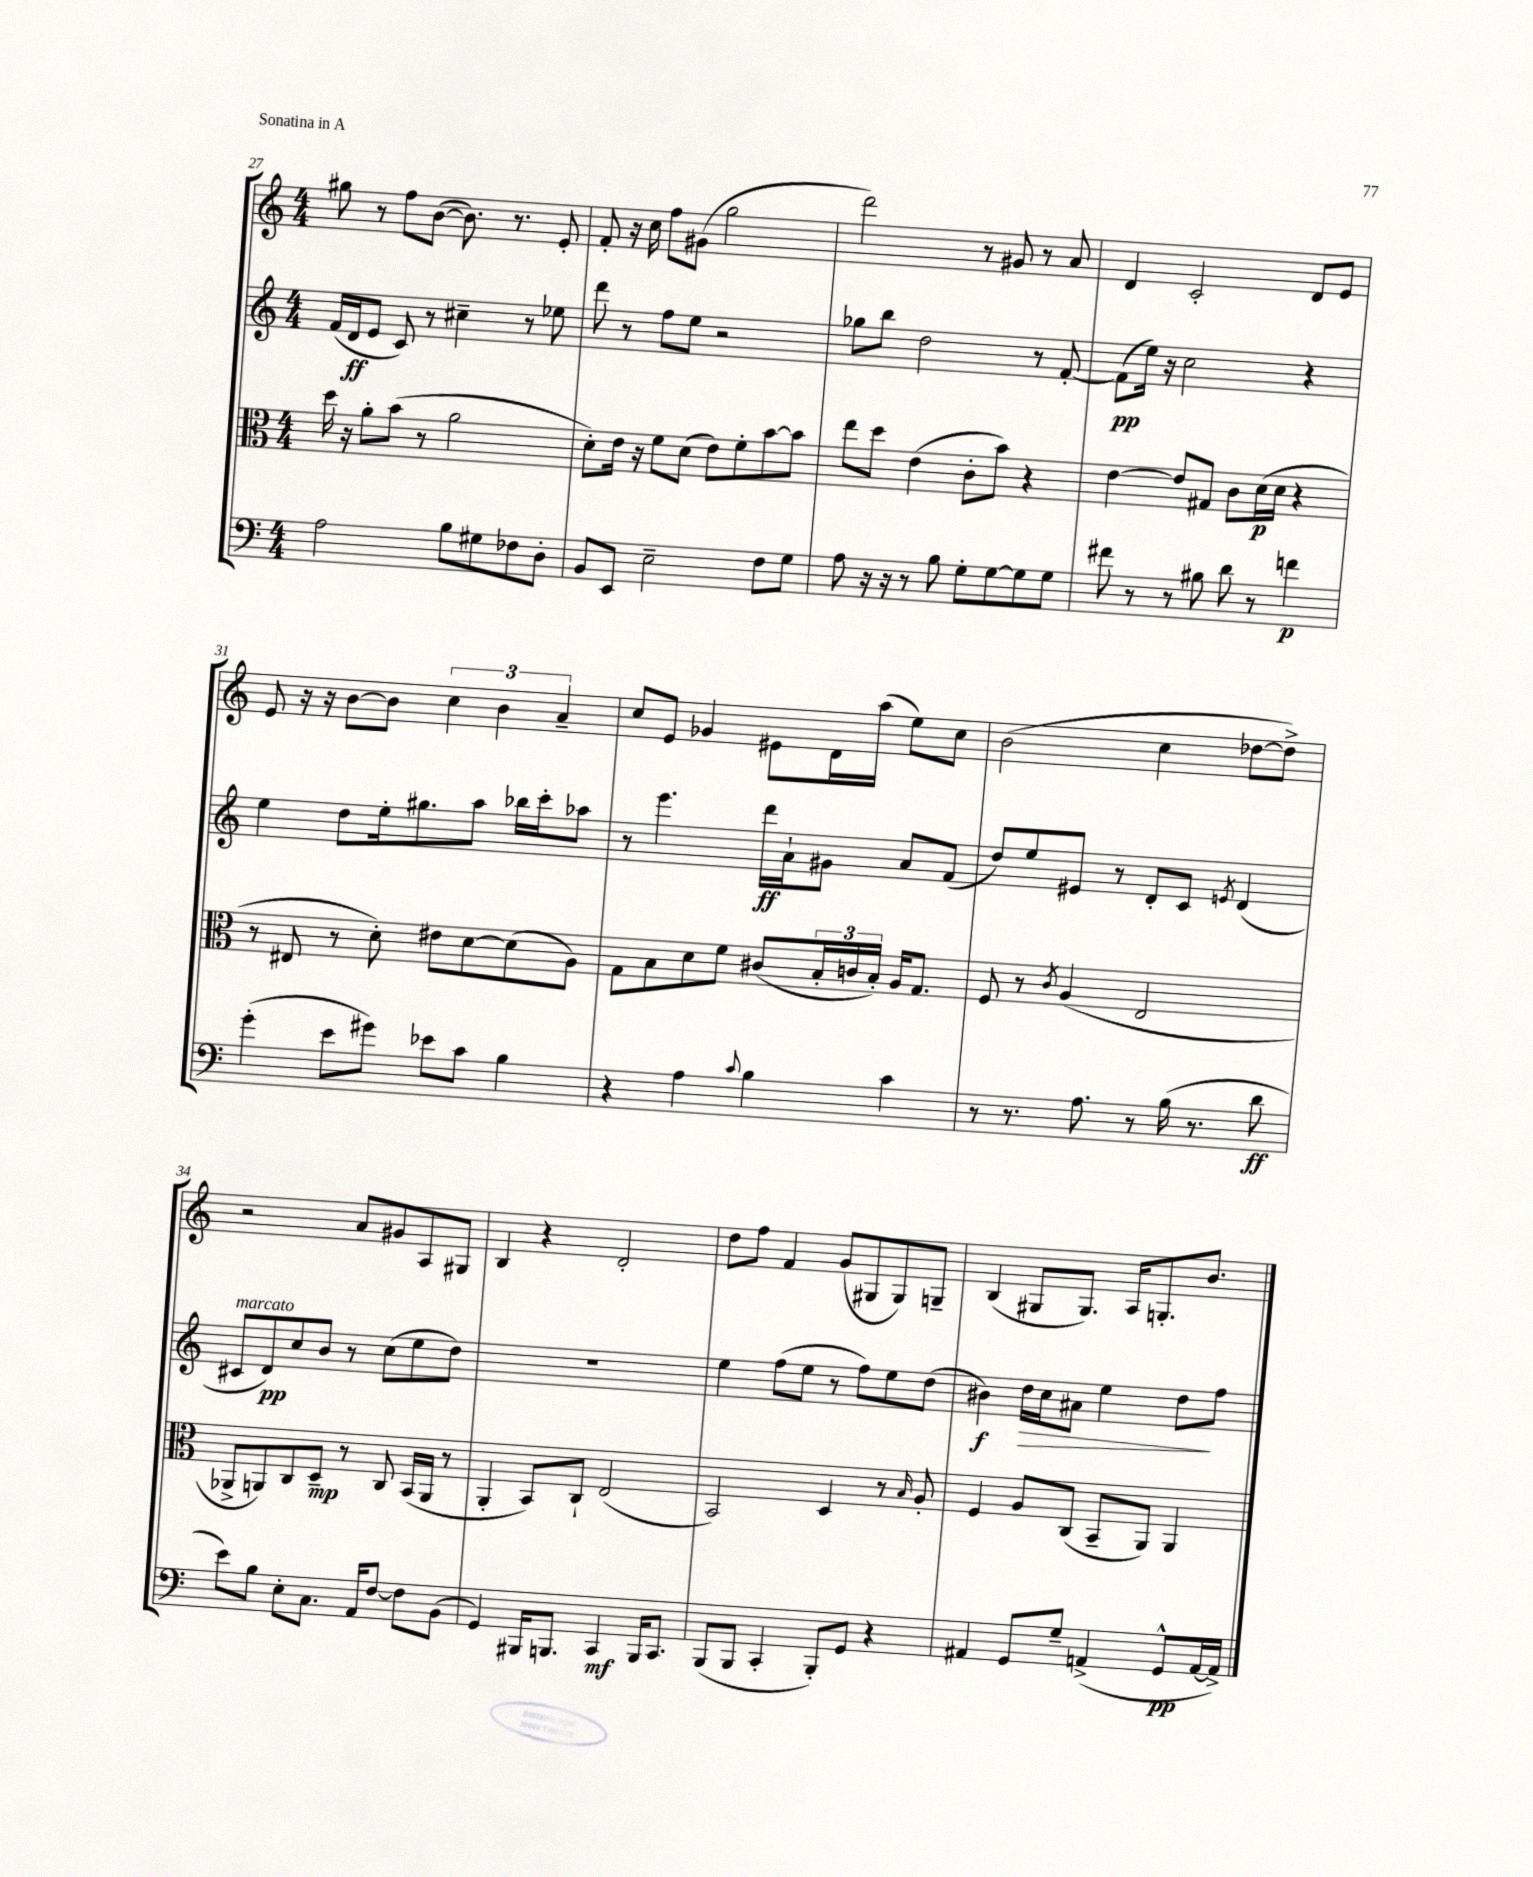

**kern	**dynam	**kern	**dynam	**kern	**dynam	**kern
*part4	*part4	*part3	*part3	*part2	*part2	*part1
*staff4	*staff4	*staff3	*staff3	*staff2	*staff2	*staff1
*clefF4	*	*clefC3	*	*clefG2	*	*clefG2
*k[]	*	*k[]	*	*k[]	*	*k[]
*M4/4	*	*M4/4	*	*M4/4	*	*M4/4
=27	=27	=27	=27	=27	=27	=27
2A\	.	16dd\	.	(16f/LL	.	8gg#X\
.	.	16r	.	16d/J	ff	.
.	.	8a'\L	.	8e/J	.	8r
.	.	(8b\J	.	8c/)	.	8ff\L
.	.	8r	.	8r	.	([8b\J
8B\L	.	2a\	.	4cc#X~\	.	8.b\])
8G#X\	.	.	.	.	.	.
.	.	.	.	.	.	8.r
8F-X\	.	.	.	8r	.	.
8D'\J	.	.	.	8ee-X\	.	8e'/
=28	=28	=28	=28	=28	=28	=28
8BB/L	.	8d'\L)	.	8ddd\	.	8f'/
8EE/J	.	16e\Jk	.	8r	.	16r
.	.	16r	.	.	.	16cc\
2E~\	.	8f\L	.	8ff\L	.	8ff\L
.	.	(8d\J	.	8ee\J	.	(8g#X\J
.	.	8e\L)	.	2r	.	2gg\
.	.	8f'\	.	.	.	.
8F\L	.	[8b\	.	.	.	.
8G\J	.	8b\J]	.	.	.	.
=29	=29	=29	=29	=29	=29	=29
8A\	.	8ee\L	.	8gg-X\L	.	2ddd\)
16r	.	8dd\J	.	8bb\J	.	.
16r	.	.	.	.	.	.
8r	.	(4e\	.	2dd\	.	.
8B\	.	.	.	.	.	.
8G'\L	.	8c'\L	.	.	.	8r
[8G\	.	8b\J)	.	.	.	8g#X/
8G\]	.	4r	.	8r	.	8r
8G\J	.	.	.	[8f'/	.	8a/
=30	=30	=30	=30	=30	=30	=30
8f#X\	.	[4e\	.	(8f\L]	pp	4d/
8r	.	.	.	16ee\Jk)	.	.
.	.	.	.	16r	.	.
8r	.	8e/L]	.	2cc\	.	2c'/
8B#X\	.	8G#X/J	.	.	.	.
8d\	.	8c\L	.	.	.	.
8r	.	(16d\L	p	.	.	.
.	.	16d\JJ	.	.	.	.
4fn\	p	4r	.	4r	.	8d/L
.	.	.	.	.	.	8e/J
!!LO:LB:g=z
=31	=31	=31	=31	=31	=31	=31
(4g'\	.	8r	.	4ee\	.	8e/
.	.	8E#X/	.	.	.	16r
.	.	.	.	.	.	16r
8e\L	.	8r	.	8dd\L	.	[8b\L
8g#X\J)	.	8d'\)	.	16ee'\k	.	8b\J]
.	.	.	.	8.gg#X\	.	.
8e-X\L	.	8e#X\L	.	.	.	6cc\
8c\J	.	[8d\	.	8aa\J	.	.
.	.	.	.	.	.	6b\
4B\	.	(8d\]	.	16bb-X\LL	.	.
.	.	.	.	16ccc'\J	.	.
.	.	.	.	.	.	6a~/
.	.	8A\J)	.	8aa-X\J	.	.
=32	=32	=32	=32	=32	=32	=32
4r	.	8G\L	.	8r	.	8cc/L
.	.	8B\	.	4.eee\	.	8e/J
4A\	.	8d\	.	.	.	4g-X/
.	.	8f\J	.	.	.	.
8qqc/	.	.	.	.	.	.
4B\	.	(8c#X/L	.	16ddd\LL	ff	8e#X\L
.	.	.	.	16a`\J	.	.
.	.	24B'/L	.	8g#X\J	.	16d\L
.	.	24cn/	.	.	.	.
.	.	.	.	.	.	(16aa\JJ
.	.	24B'/JJ)	.	.	.	.
4c\	.	16A/KL	.	8a/L	.	8ee\L)
.	.	8.G/J	.	.	.	.
.	.	.	.	(8f/J	.	8cc\J
=33	=33	=33	=33	=33	=33	=33
8r	.	8F/	.	8dd/L)	.	(2b\
8.r	.	8r	.	8ee/	.	.
.	.	8qc/	.	.	.	.
.	.	(4A/	.	8e#X/J	.	.
8.A\	.	.	.	.	.	.
.	.	.	.	8r	.	.
8r	.	2E/	.	8d'/L	.	4cc\
(16B\	.	.	.	8c/J	.	.
8.r	.	.	.	.	.	.
.	.	.	.	8qen/	.	.
.	.	.	.	(4d/	.	[8dd-X\L
8d\	ff	.	.	.	.	8dd-^\J])
!!LO:LB:g=z
=34	=34	=34	=34	=34	=34	=34
!	!	!	!	!LO:TX:a:i:t=marcato	!	!
8e\L)	.	8AA-X^/L	.	8c#X/L	.	2r
8B\J	.	8AAn/)	.	8d/)	pp	.
8E'\L	.	8C/	.	8cc/	.	.
8.C\J	.	8D~/J	mp	8b/J	.	.
.	.	8r	.	8r	.	8a/L
16AA/KL	.	.	.	.	.	.
[8F/J	.	8C/	.	(8cc\L	.	8g#X/
8F\L]	.	(16BB/LL	.	8ee\	.	8A/
.	.	16AA/JJ	.	.	.	.
(8BB\J	.	8r	.	8dd\J)	.	8G#X/J
=35	=35	=35	=35	=35	=35	=35
4GG/)	.	4AA'/	.	1r	.	4B/
16BBB#X/KL	.	8BB/L)	.	.	.	4r
8.BBBn/J	.	.	.	.	.	.
.	.	8C`/J	.	.	.	.
4CC/	mf	(2E/	.	.	.	2d'/
16BBB/KL	.	.	.	.	.	.
8.CC/J	.	.	.	.	.	.
=36	=36	=36	=36	=36	=36	=36
(8BBB/L	.	2BB/)	.	4ee\	.	8dd\L
8BBB/J	.	.	.	.	.	8ff\J
4CC'/	.	.	.	(8ff\L	.	4f/
.	.	.	.	8ee\J	.	.
8BBB'/L)	.	4D/	.	8r	.	(8g/L
8GG/J	.	.	.	8ff\L)	.	8G#X/
4r	.	8r	.	8ee\	.	8G#/)
.	.	16qqB/	.	.	.	.
.	.	8A'/	.	(8dd\J	.	8Gn~/J
=37	=37	=37	=37	=37	=37	=37
4AA#X/	.	4F/	.	4b#X\)	f	(4B/
!	!	!	!	!	!LO:HP:b	!
8GG/L	.	8A/L	.	16dd\LL	>	8G#X/L
.	.	.	.	16cc\J	.	.
8G~/J	.	(8C/J	.	8a#X\J	.	8.G#/J)
(4AAn^/	.	8BB~/L	.	4ee\	.	.
.	.	.	.	.	.	16A/KL
.	.	8AA/J)	.	.	.	8.Gn'/
8GG^^/L	pp	4AA/	.	8dd\L	.	.
.	.	.	.	.	.	8.b/J
[16AA/L	.	.	.	8ff\J	]	.
16AA^/JJ])	.	.	.	.	.	.
==	==	==	==	==	==	==
*-	*-	*-	*-	*-	*-	*-
